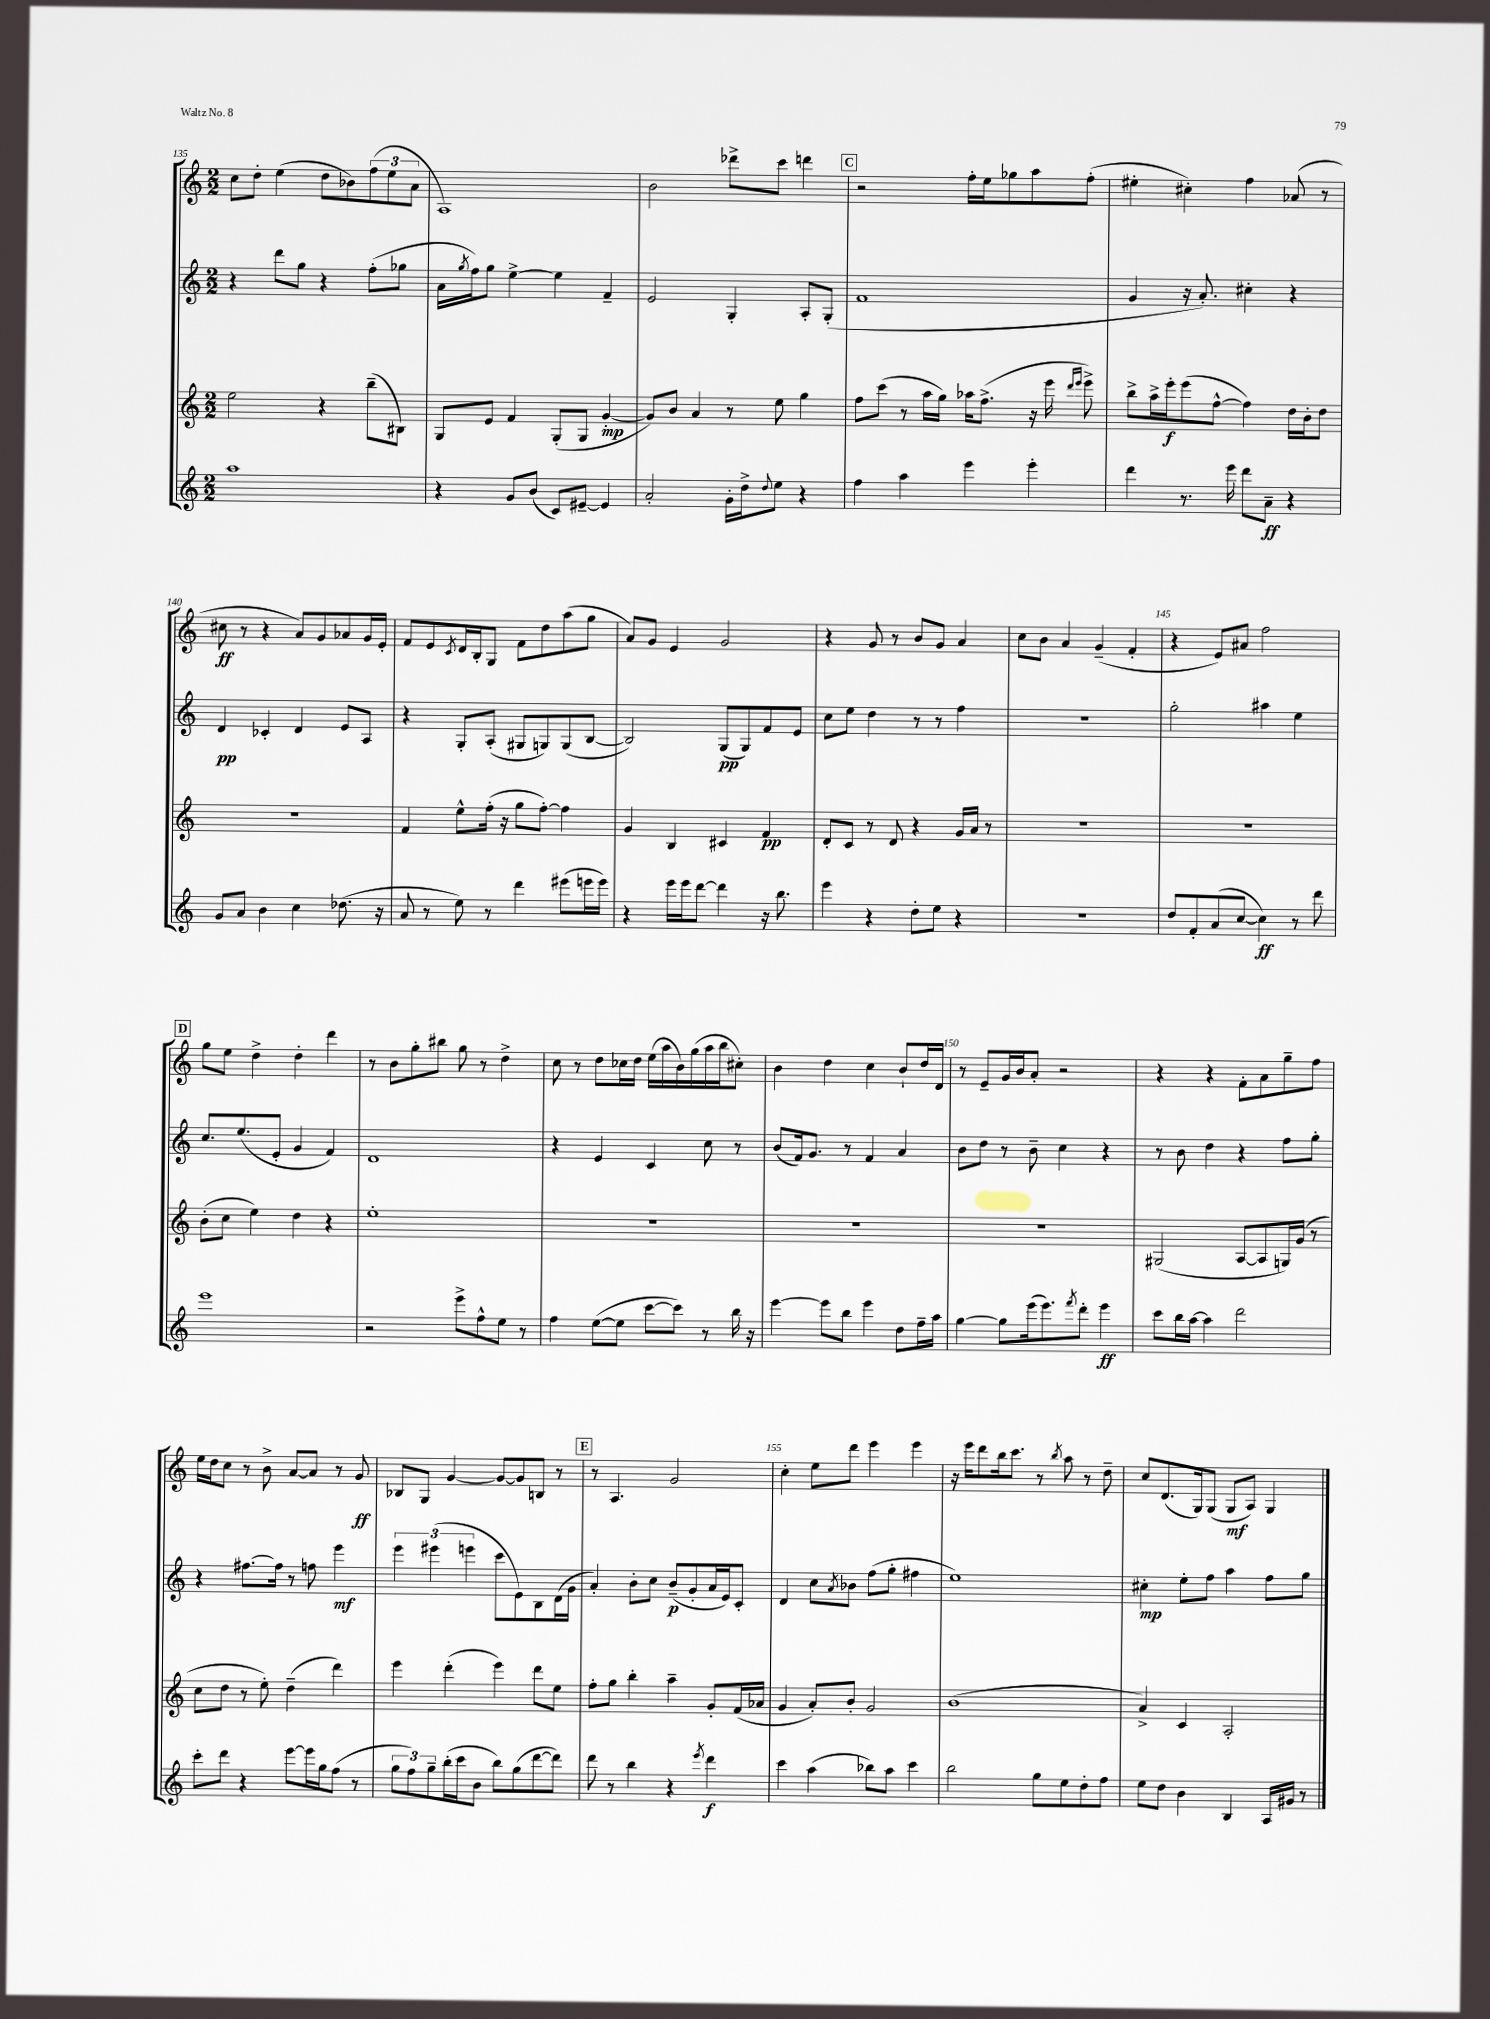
<<
\new StaffGroup <<
\new Staff = "s0" {
    \clef treble \key c \major \numericTimeSignature \time 2/2
    c''8 d''8-. e''4( d''8 bes'8) \tuplet 3/2 { f''8( e''8 a'8 } |
    a1) |
    b'2 des'''8-> c'''8 d'''4 |
    \mark \markup { \box "C" } r2 f''16-. e''16 ges''8 a''8 f''8-.( |
    eis''4-. cis''4-.) f''4 aes'8( r8 |
    cis''8\ff r8 r4 a'8) g'8 aes'8 g'16 e'16-. |
    f'8 e'8 \acciaccatura { c'8 } d'16 b16-. g8 f'8 d''8 a''8( g''8 |
    a'8) g'8 e'4 g'2 |
    r4 g'8 r8 b'8 g'8 a'4 |
    c''8 b'8 a'4 g'4--( f'4-. |
    r4 e'8) ais'8 f''2 |
    \mark \markup { \box "D" } g''8 e''8 d''4-> d''4-. d'''4 |
    r8 b'8 g''8-. bis''8 g''8 r8 d''4-> |
    c''8 r8 d''8 ces''16 d''16 e''16( a''16 b'16) g''16( a''16 b''16 cis''8-.) |
    b'4 d''4 c''4 b'8-! d''16 d'16 |
    r8 e'8-- g'16 b'16 a'8-. r2 |
    r4 r4 f'8-. a'8 g''8-- f''8 |
    e''16 d''16 c''8 r8 b'8-> a'8~ a'8 r8 g'8\ff |
    bes8 g8 g'4~ g'8~ g'8 b8 r8 |
    \mark \markup { \box "E" } r8 a4. g'2 |
    c''4-. e''8 d'''8 e'''4 e'''4 |
    r16 e'''16 d'''8 b''16 c'''8. r8 \acciaccatura { b''8 } a''8 r8 d''8-- |
    c''8 d'8.( g16) g8( g8\mf a8) g4 \bar "|." |
}
\new Staff = "s1" {
    \clef treble \key c \major \numericTimeSignature \time 2/2
    r4 d'''8 g''8 r4 f''8-.( ges''8 |
    a'16 \acciaccatura { g''8 } f''16) g''8 e''4~-> e''4 f'4-- |
    e'2 g4-. a8-. g8-.( |
    \mark \markup { \box "C" } f'1 |
    g'4 r16 a'8.-.) cis''4-. r4 |
    d'4\pp ces'4-. d'4 e'8 a8 |
    r4 g8-. a8-.( gis8 g8) g8( b8~ |
    b2) g8\pp( g8) f'8 e'8 |
    c''8 e''8 d''4 r8 r8 f''4 |
    r1 |
    g''2-. ais''4 e''4 |
    \mark \markup { \box "D" } c''8. e''8.( e'8-. g'4 f'4) |
    d'1 |
    r4 e'4 c'4 c''8 r8 |
    b'8( f'16) g'8. r8 f'4 a'4 |
    b'8 d''8 r8 b'8-- c''4 r4 |
    r8 b'8 d''4 r4 f''8 g''8-. |
    r4 fis''8.~ fis''16 r8 f''8 e'''4\mf |
    \tuplet 3/2 { e'''4 eis'''4( e'''4 } c'''8 e'8) b8 d'16( g'16 |
    \mark \markup { \box "E" } a'4-.) b'8-. c''8 b'8--\p( g'8-. a'16 e'16) c'8-. |
    d'4 c''8 \acciaccatura { a'8 } bes'8 f''8( g''8-. fis''4 |
    e''1) |
    cis''4-.\mp e''8-. f''8 a''4 f''8 g''8 \bar "|." |
}
\new Staff = "s2" {
    \clef treble \key c \major \numericTimeSignature \time 2/2
    e''2 r4 b''8--( bis8) |
    g8 e'8 f'4 g8-.( g8 g'4~-.\mp |
    g'8) b'8 a'4 r8 e''8 g''4 |
    \mark \markup { \box "C" } f''8 c'''8( r8 a''16 g''16) aes''16 f''8.->( r16 e'''16 \grace { d'''16 e'''16 } e'''8->) |
    b''8-> a''16-> e'''16-.\f e'''8( f''8~-^ f''4) d''16 b'16-. d''8 |
    r1 |
    f'4 e''8-^ f''16-.( r16 g''8 f''8~-.) f''4 |
    g'4 b4 cis'4 f'4\pp |
    d'8-. c'8 r8 d'8 r4 g'16 a'16 r8 |
    R1 |
    R1 |
    \mark \markup { \box "D" } b'8-.( c''8 e''4) d''4 r4 |
    e''1-. |
    R1 |
    R1 |
    R1 |
    gis2( a8~ a8 g16) g'16( r8 |
    c''8 d''8 r8 e''8-.) d''4--( d'''4) |
    e'''4 d'''4-.( e'''4) d'''8 e''8 |
    \mark \markup { \box "E" } f''8-. g''8 b''4-. a''4-- g'8-. f'16( aes'16 |
    g'4 a'8-.) b'8-. g'2 |
    b'1( |
    a'4->) c'4 a2-. \bar "|." |
}
\new Staff = "s3" {
    \clef treble \key c \major \numericTimeSignature \time 2/2
    a''1 |
    r4 g'8 b'8( c'8) eis'8~-- eis'4 |
    a'2-. g'16-. d''16-> \appoggiatura { d''8 } e''8 r4 |
    \mark \markup { \box "C" } f''4 a''4 e'''4 e'''4-. |
    d'''4 r8. e'''16 d'''8 a'8--\ff r4 |
    g'8 a'8 b'4 c''4 des''8.( r16 |
    a'8 r8 e''8) r8 d'''4 eis'''8( e'''16 e'''16) |
    r4 e'''16 e'''16 d'''8~ d'''4 r16 b''8. |
    e'''4 r4 d''8-. e''8 r4 |
    R1 |
    d''8 f'8-. a'8( c''8~ c''4\ff) r8 d'''8 |
    \mark \markup { \box "D" } e'''1 |
    r2 e'''8-> f''8-^ e''8 r8 |
    f''4 e''8~( e''8 c'''8~ c'''8) r8 b''16 r16 |
    e'''4~ e'''8 b''8 e'''4 d''8 f''16-- a''16 |
    g''4~ g''8 e'''16( e'''8.) \acciaccatura { f'''8 } d'''8-. e'''4\ff |
    c'''8 b''16 a''16~ a''4 d'''2 |
    c'''8-. d'''8 r4 e'''8~ e'''16 g''16 f''8( r8 |
    \tuplet 3/2 { g''8 f''8) g''8-- } b''16-.( c'''16 b'8 b''8) g''8( d'''8~ d'''8) |
    \mark \markup { \box "E" } d'''8 r8 b''4 r4 \acciaccatura { e'''8 } d'''4\f |
    c'''4 a''4( bes''8) a''8 c'''4 |
    b''2 g''8 e''8 d''8-. f''8 |
    e''8 d''8 b'4 b4 a16 gis'16 r8 \bar "|." |
}
>>
>>
\layout { \context { \Score currentBarNumber = #135 \override BarNumber.break-visibility = ##(#f #t #t) barNumberVisibility = #(every-nth-bar-number-visible 5) } }
